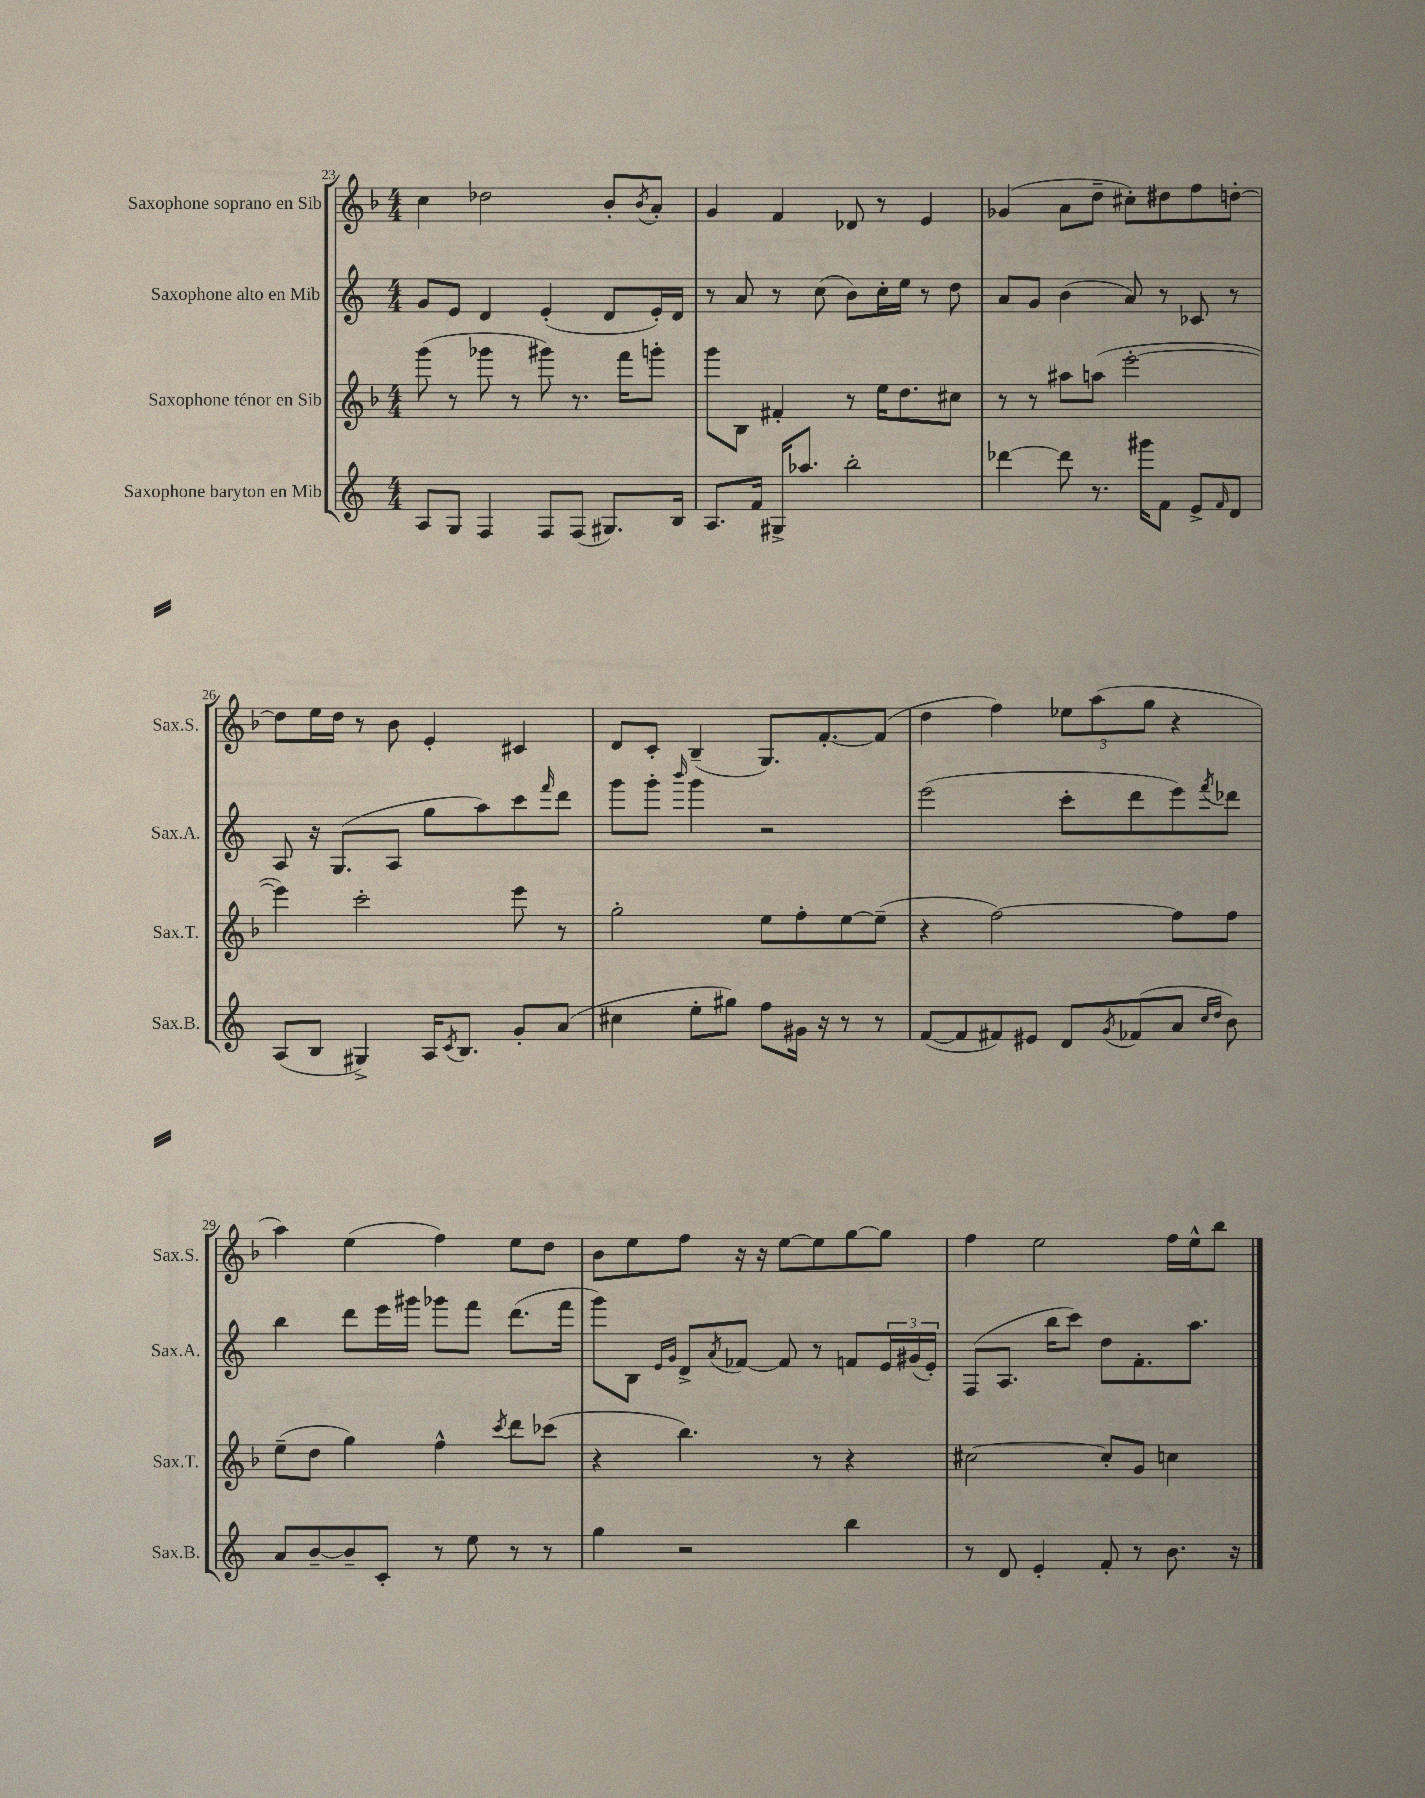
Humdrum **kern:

**kern	**kern	**kern	**kern
*staff4	*staff3	*staff2	*staff1
*clefG2	*clefG2	*clefG2	*clefG2
*k[]	*k[b-]	*k[]	*k[b-]
*M4/4	*M4/4	*M4/4	*M4/4
8A	(8ggg	8g	4cc
8G	8r	8e	.
4F	8ggg-	4d	2dd-
.	8r	.	.
8F	8ggg#)	(4e'	.
(8F	8.r	.	.
8.G#)	.	8d	8b-'
.	16fff	.	.
.	.	.	8qb-
.	8ggg'	16e')	8a'
16B	.	16d	.
=	=	=	=
8.A	8ggg	8r	4g
.	8B-	8a	.
16f	.	.	.
16G#^	4f#'	8r	4f
8.aa-	.	.	.
.	.	(8cc	.
2bb'	8r	8b)	8d-
.	16ee	16cc'	8r
.	8.dd	16ee	.
.	.	8r	4e
.	8cc#	8dd	.
=	=	=	=
[4ddd-	8r	8a	(4g-
.	8r	8g	.
8ddd-]	8aa#	(4b	8a
8.r	(8aa	.	8dd~
.	[2eee'	8a)	8cc#')
16ggg#	.	.	.
8f	.	8r	8dd#
8e^	.	8c-	8ff
16qqf	.	.	.
8d	.	8r	[8dd'
=	=	=	=
(8A	4eee])	8A	8dd]
8B	.	16r	16ee
.	.	(8.G	16dd
4G#^)	2ccc'	.	8r
.	.	8A	8b-
16A	.	8gg	4e'
8qc	.	.	.
8.B	.	.	.
.	.	8aa)	.
8g'	8eee	8ccc	4c#
.	.	16qqfff	.
(8a	8r	8ddd	.
=	=	=	=
4cc#	2gg'	8ggg	8d
.	.	8ggg'	8c'
.	.	16qqbbb	.
8ee'	.	4ggg	(4B-~
8gg#)	.	.	.
8ff	8ee	2r	8.G)
16g#	8ff'	.	.
16r	.	.	[8.f'
8r	[8ee	.	.
8r	(8ee~]	.	(8f]
=	=	=	=
([8f	4r	(2eee	4dd
8f]	.	.	.
8f#)	[2ff)	.	4ff)
8e#	.	.	.
8d	.	8ccc'	12ee-
.	.	.	(12aa
8qg	.	.	.
(8f-	.	8ddd	.
.	.	.	12gg
8a	8ff]	8eee)	4r
16qqcc	.	.	.
16qqdd	.	8qfff	.
8b)	8ff	8ddd-	.
=	=	=	=
8a	(8ee~	4bb	4aa)
[8b~	8dd	.	.
8b~]	4gg)	8ddd	(4ee
8c'	.	16eee	.
.	.	16ggg#	.
8r	4ff^^	8ggg-	4ff)
8ee	.	8fff	.
.	8qccc	.	.
8r	8ddd	(8.ddd	8ee
8r	(8ccc-	.	8dd
.	.	16fff	.
=	=	=	=
4gg	4r	8ggg)	8b-
.	.	8B	8ee
.	.	16qqe	.
.	.	16qqg	.
2r	4.bb-)	8d^	8ff
.	.	8qa	.
.	.	[8f-	16r
.	.	.	16r
.	.	8f-]	[8ee
.	8r	8r	8ee]
4bb	4r	8f	[8gg
.	.	24e	8gg]
.	.	(24g#	.
.	.	24e')	.
=	=	=	=
8r	[2cc#	(8F	4ff
8d	.	8.A	.
4e'	.	.	2ee
.	.	16bb	.
.	.	8ccc)	.
8f'	8cc#']	8dd	.
8r	8g	8.f'	.
8.b	4cc	.	16ff
.	.	8.aa	16ee^^
.	.	.	8bb-
16r	.	.	.
==	==	==	==
*-	*-	*-	*-
